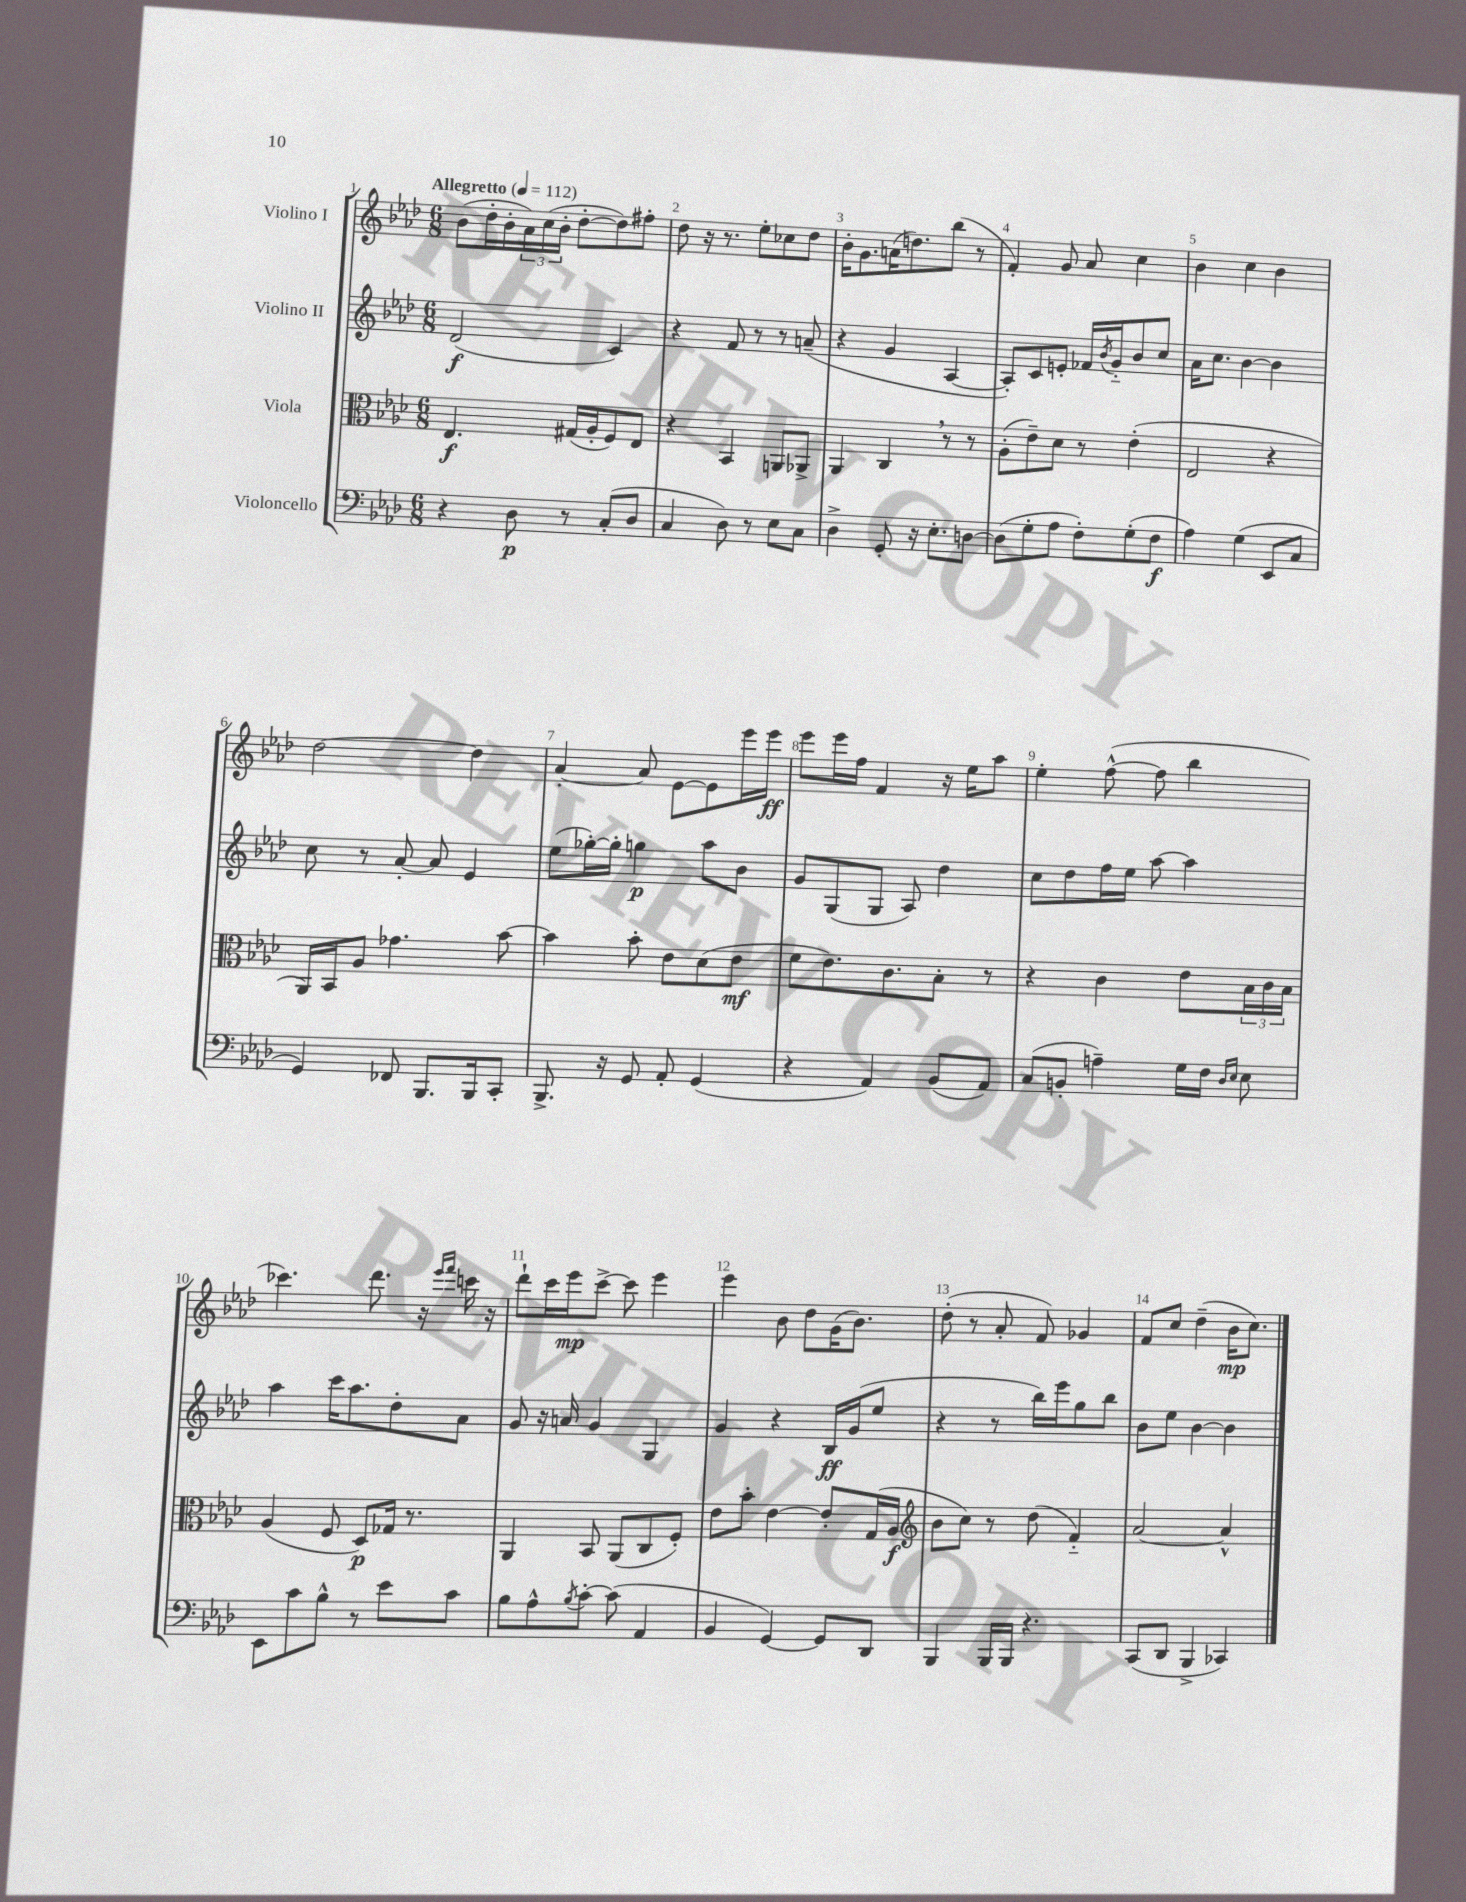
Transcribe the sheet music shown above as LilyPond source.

<<
\new StaffGroup <<
\new Staff = "s0" \with { instrumentName = "Violino I" } {
    \clef treble \key aes \major \numericTimeSignature \time 6/8 \tempo "Allegretto" 4 = 112
    bes'8( des''16-. bes'16-. \tuplet 3/2 { aes'16) c''16( bes'16-. } des''8~-. des''8) fis''8-. |
    des''8 r16 r8. ees''8-. ces''8 des''8 |
    bes'16-. g'8. a'16( d''8.) bes''8( r8 |
    f'4-.) g'8 aes'8 c''4 |
    bes'4 c''4 bes'4 |
    des''2~ des''4 |
    aes'4~-. aes'8 ees'8~ ees'8 ees'''16 ees'''16\ff |
    ees'''8 ees'''16 f''16 f'4 r16 ees''16 aes''8 |
    ees''4-. f''8~-^( f''8 bes''4 |
    ces'''4.) des'''8. r16 \grace { ees'''16 f'''16 } c'''16 r16 |
    des'''8-! c'''16 ees'''16\mp c'''8~-> c'''8 ees'''4 |
    ees'''4 bes'8 des''8 g'16( bes'8.) |
    des''8-.( r8 aes'8-. f'8) ges'4 |
    f'8 c''8 des''4--( bes'16\mp c''8.) \bar "|." |
}
\new Staff = "s1" \with { instrumentName = "Violino II" } {
    \clef treble \key aes \major \numericTimeSignature \time 6/8
    des'2\f( c'4) |
    r4 f'8 r8 r8 a'8--( |
    r4 g'4 aes4~ |
    aes8-.) c'8 e'8-. fes'16 \acciaccatura { bes'8 } g'16-_ bes'8 c''8 |
    aes'16 c''8. bes'4~ bes'4 |
    c''8 r8 aes'8~-. aes'8 ees'4 |
    ees''8( ges''16~-.) ges''16-. g''4\p aes''8 bes'8 |
    g'8 g8( g8 aes8) des''4 |
    c''8 des''8 f''16 ees''16 aes''8~ aes''4 |
    aes''4 c'''16 aes''8. des''8-. aes'8 |
    g'8 r16 a'16 g'4 g4 |
    g'4 r4 bes16\ff g'16( ees''8 |
    r4 r8 bes''16) ees'''16 g''8 bes''8 |
    bes'8 ees''8 bes'4~ bes'4 \bar "|." |
}
\new Staff = "s2" \with { instrumentName = "Viola" } {
    \clef alto \key aes \major \numericTimeSignature \time 6/8
    ees4.\f gis16( aes16-. f8) ees8 |
    r4 bes,4 a,8 aes,8-> |
    aes,4 c4 \breathe r8 r8 |
    aes8-.( ees'8--) des'8 r8 ees'4-.( |
    ees2 r4 |
    aes,16) bes,16 aes8 ges'4. bes'8~ |
    bes'4 bes'8-. ees'8 des'8( ees'8\mf |
    f'8 ees'8.) c'8. bes8-. r8 |
    r4 c'4 ees'8 \tuplet 3/2 { bes16 c'16 bes16 } |
    aes4( f8 des8\p) ges16 r8. |
    aes,4 bes,8 aes,8( c8 f8-.) |
    ees'8 bes'8-. ees'4~ ees'8-. g16( aes16\f |
    \clef treble bes'8 c''8) r8 des''8( f'4-_) |
    aes'2~ aes'4-^ \bar "|." |
}
\new Staff = "s3" \with { instrumentName = "Violoncello" } {
    \clef bass \key aes \major \numericTimeSignature \time 6/8
    r4 des8\p r8 c8-.( des8 |
    c4 des8) r8 ees8 c8 |
    des4-> g,8-. r16 ees8.-. d8~ |
    d8( g8-. aes8 f8-.) g8-.( f8\f |
    aes4) g4( ees,8 c8 |
    g,4) fes,8 bes,,8. bes,,16 c,8-. |
    bes,,8.-> r16 g,8 aes,8-. g,4( |
    r4 aes,4) bes,8( aes,8) |
    c8( b,8-. a4--) g16 f16 \grace { des16 ees16 } ees8 |
    ees,8 c'8 bes8-^ r8 ees'8 c'8 |
    bes8 aes8-^ \acciaccatura { bes8 } c'8~-. c'8( aes,4 |
    bes,4 g,4~) g,8 des,8 |
    bes,,4 bes,,16 bes,,16 r4. |
    c,8( des,8 bes,,4-> ces,4) \bar "|." |
}
>>
>>
\layout { \context { \Score \override BarNumber.break-visibility = ##(#f #t #t) barNumberVisibility = #all-bar-numbers-visible } }
